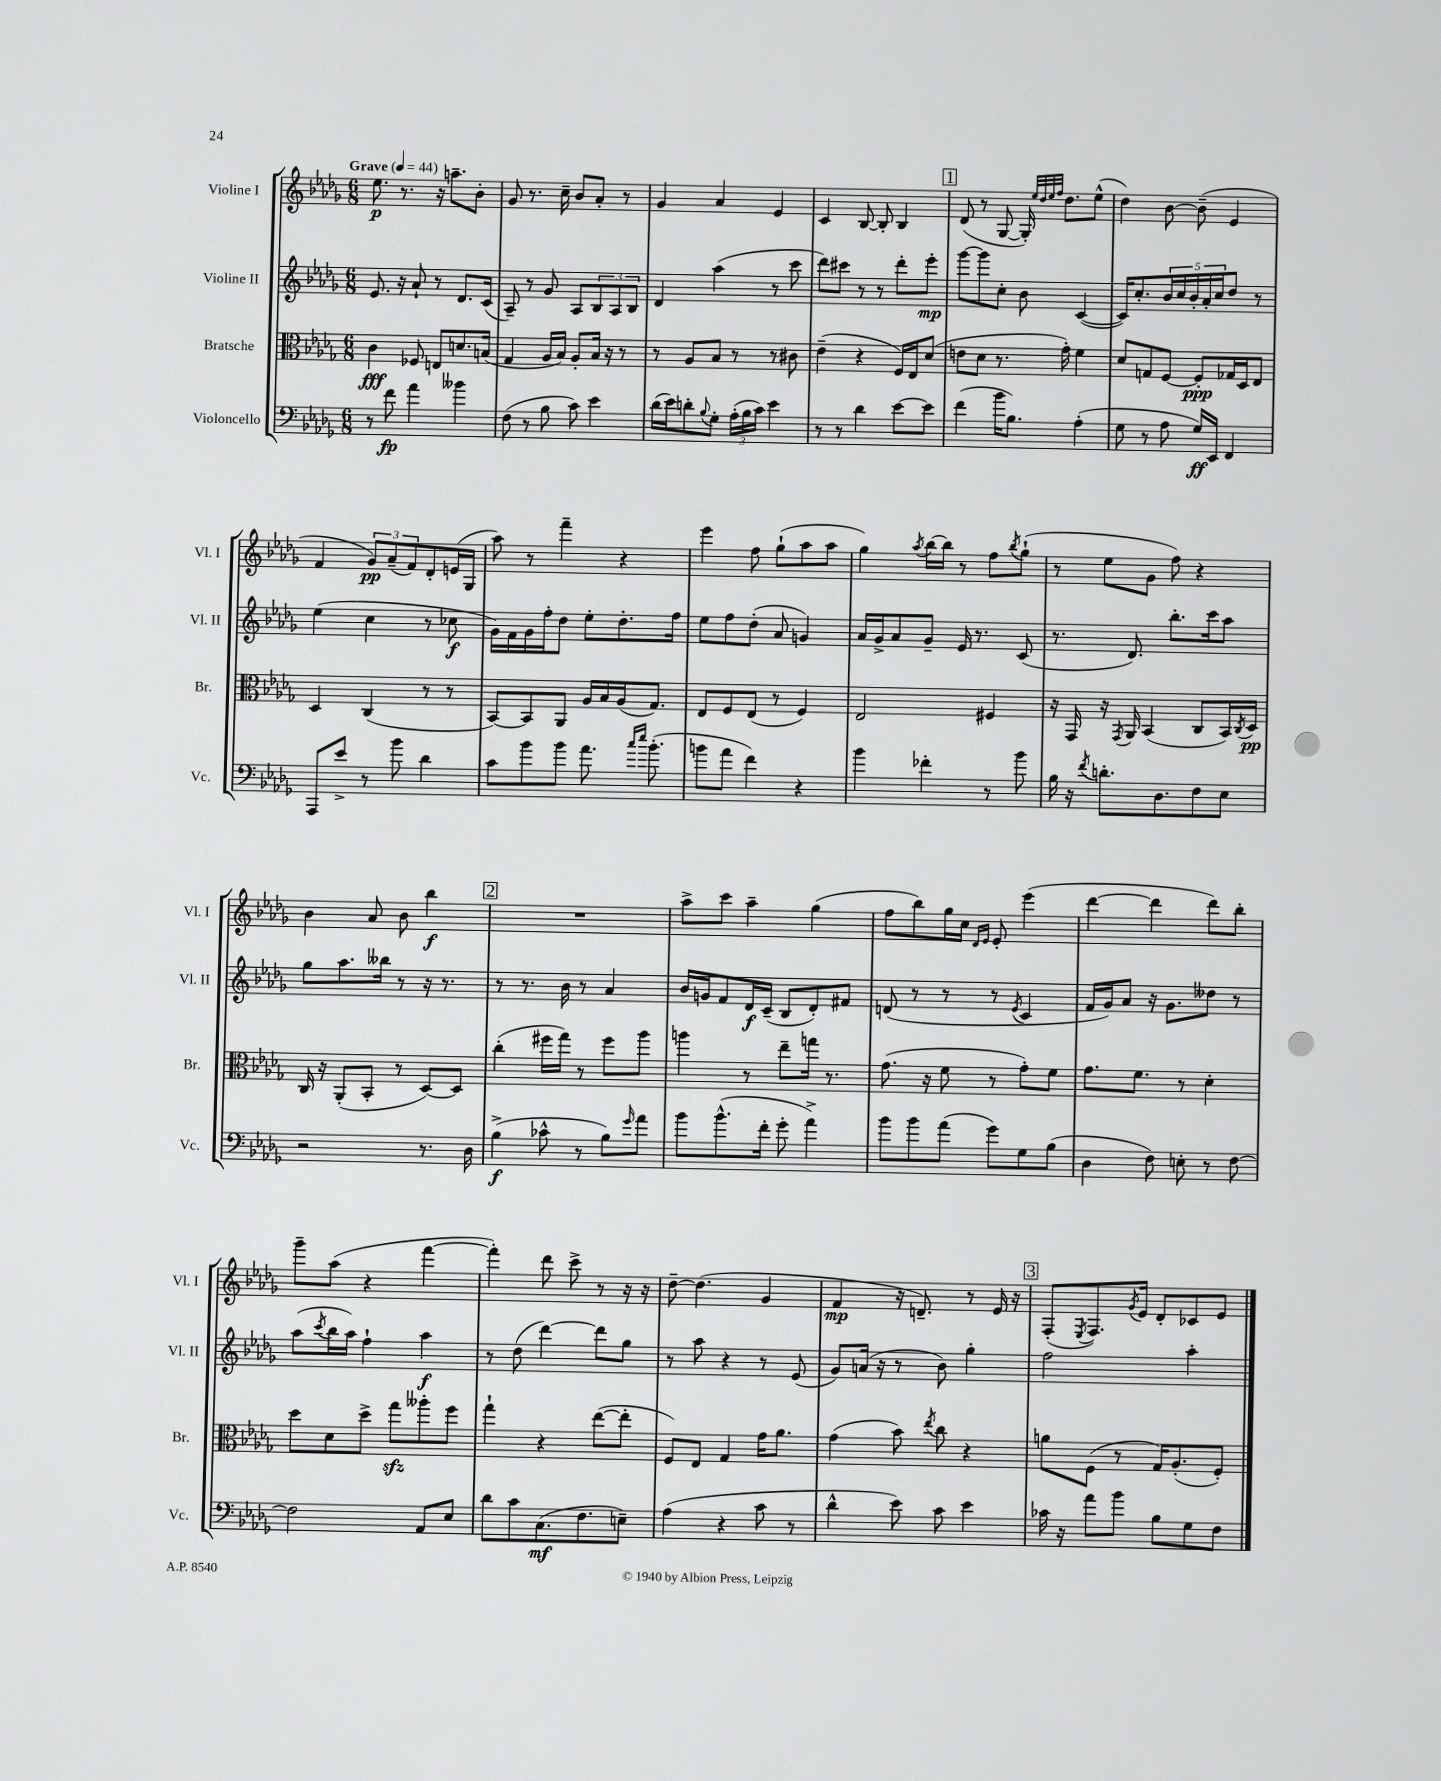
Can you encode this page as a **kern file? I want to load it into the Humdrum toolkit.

**kern	**dynam	**kern	**dynam	**kern	**dynam	**kern	**dynam
*part4	*part4	*part3	*part3	*part2	*part2	*part1	*part1
*staff4	*staff4	*staff3	*staff3	*staff2	*staff2	*staff1	*staff1
*I"Violoncello	*	*I"Bratsche	*	*I"Violine II	*	*I"Violine I	*
*I'Vc.	*	*I'Br.	*	*I'Vl. II	*	*I'Vl. I	*
*clefF4	*	*clefC3	*	*clefG2	*	*clefG2	*
*k[b-e-a-d-g-]	*	*k[b-e-a-d-g-]	*	*k[b-e-a-d-g-]	*	*k[b-e-a-d-g-]	*
*M6/8	*	*M6/8	*	*M6/8	*	*M6/8	*
*MM44	*	*MM44	*	*MM44	*	*MM44	*
=1	=1	=1	=1	=1	=1	=1	=1
!	!	!	!	!	!	!LO:TX:a:B:t=Grave	!
8r	.	4c\	fff	8.e-/	.	8.ee-\	p
8f\	fp	.	.	.	.	.	.
.	.	.	.	16r	.	8.r	.
4a-\	.	8F-X/	.	8a-`/	.	.	.
.	.	8En/L	.	8r	.	16r	.
.	.	.	.	.	.	8.aan~\L	.
4b--X\	.	8.dn/	.	8.d-/L	.	.	.
.	.	.	.	.	.	8b-'\J	.
.	.	(16Bn/Jk	.	(16c/Jk	.	.	.
=2	=2	=2	=2	=2	=2	=2	=2
(8F\	.	4G-/	.	8A-~/)	.	8g-/	.
8r	.	.	.	8r	.	8.r	.
8B-\	.	16A-/LL	.	8g-/	.	.	.
.	.	16B-/JJ)	.	.	.	16cc~\	.
8c\)	.	8A-'/L	.	8A-/L	.	8b-/L	.
4e-\	.	16B-/Jk	.	12B-/	.	8a-'/J	.
.	.	16r	.	.	.	.	.
.	.	.	.	12A-/	.	.	.
.	.	8r	.	.	.	8r	.
.	.	.	.	12B-/J	.	.	.
=3	=3	=3	=3	=3	=3	=3	=3
(16d-\LL	.	8r	.	4d-/	.	4g-/	.
16e-\J)	.	.	.	.	.	.	.
8dn'\	.	8A-/L	.	.	.	.	.
8qqB-/	.	.	.	.	.	.	.
8G-'\J	.	8B-/J	.	(4aa-\	.	4a-/	.
(24A-'\LL	.	8r	.	.	.	.	.
24B-\	.	.	.	.	.	.	.
24c\JJ)	.	.	.	.	.	.	.
4e-\	.	8r	.	8r	.	4e-/	.
.	.	8c#X\	.	8ccc\	.	.	.
=4	=4	=4	=4	=4	=4	=4	=4
8r	.	(4e-~\	.	8ddd-\L)	.	4c/	.
8r	.	.	.	8ccc#X\J	.	.	.
4d-\	.	4r	.	8r	.	[8B-/	.
.	.	.	.	8r	.	8B-'/]	.
[8e-\L	.	16F/LL)	.	8ddd-'\L	.	4B-/	.
.	.	16E-/J	.	.	.	.	.
8e-\J]	.	(8d-/J	.	8eee-'\J	mp	.	.
!!LO:REH:place=s1:t=1
=5	=5	=5	=5	=5	=5	=5	=5
(4f\	.	8en\L	.	[8ggg-\L	.	(8d-/	.
.	.	8d-\J	.	8ggg-\]	.	8r	.
16b-\KL	.	8.r	.	8cc'\J	.	[8G-/	.
8.B-\J)	.	.	.	.	.	.	.
.	.	.	.	8b-\	.	16G-'/])	.
.	.	.	.	.	.	32qqee-/LLL	.
.	.	.	.	.	.	32qqdd-/	.
.	.	.	.	.	.	32qqee-/	.
.	.	.	.	.	.	32qqff/JJJ	.
.	.	16g-'\)	.	.	.	8.dd-\L	.
(4A-'\	.	4f\	.	([4c/	.	.	.
.	.	.	.	.	.	(8ee-^^\J	.
=6	=6	=6	=6	=6	=6	=6	=6
8G-\	.	8d-/L	.	16c/KL])	.	4dd-\)	.
.	.	.	.	8.cc'/	.	.	.
8r	.	8Gn/	.	.	.	.	.
8A-\	.	[8F/J	.	20b-/L	.	[8b-\	.
.	.	.	.	20cc/	.	.	.
.	.	.	.	20b-'/	.	.	.
16G-/LL)	ff	8F'/L]	ppp	.	.	(8b-~\]	.
.	.	.	.	20a-'/	.	.	.
16EE-/JJ	.	.	.	.	.	.	.
.	.	.	.	20cc/J	.	.	.
4FF/	.	16G-X/L	.	8dd-/J	.	4e-/	.
.	.	16D-/J	.	.	.	.	.
.	.	8E-/J	.	8r	.	.	.
!!LO:LB:g=z
=7	=7	=7	=7	=7	=7	=7	=7
8AAA-/L	.	4D-/	.	(4ee-\	.	4f/	.
8e-^/J	.	.	.	.	.	.	.
8r	.	(4C/	.	4cc\	.	12g-/L)	pp
.	.	.	.	.	.	(12a-~/	.
8b-\	.	.	.	.	.	.	.
.	.	.	.	.	.	12f/)	.
4d-\	.	8r	.	8r	.	8d-'/	.
.	.	8r	.	8cc-X\	f	(16en/L	.
.	.	.	.	.	.	16G-/JJ	.
=8	=8	=8	=8	=8	=8	=8	=8
8c\L	.	[8BB-/L)	.	16g-\LL)	.	8aa-\)	.
.	.	.	.	16f\	.	.	.
8b-\	.	8BB-/]	.	16g-\	.	8r	.
.	.	.	.	16ff'\J	.	.	.
8b-\J	.	8AA-/J	.	8dd-\J	.	4fff~\	.
8.a-\	.	16A-/LL	.	8ee-'\L	.	.	.
.	.	16B-/	.	.	.	.	.
.	.	(16A-/J	.	8.dd-'\	.	4r	.
16qqcc/LL	.	.	.	.	.	.	.
16qqee-/JJ	.	.	.	.	.	.	.
(8.b-'\	.	8.G-/J)	.	.	.	.	.
.	.	.	.	16ff\Jk	.	.	.
=9	=9	=9	=9	=9	=9	=9	=9
8bn\L	.	8E-/L	.	8ee-\L	.	4eee-\	.
8a-\J	.	8F/	.	8ff\	.	.	.
4f\)	.	(8E-/J	.	(8dd-'\J	.	8ff\	.
.	.	8r	.	8a-/	.	(8gg-`\L	.
4r	.	4F/)	.	4gn/)	.	8aa-\	.
.	.	.	.	.	.	8aa-\J	.
=10	=10	=10	=10	=10	=10	=10	=10
4b-\	.	2E-/	.	16a-/LL	.	4gg-\)	.
.	.	.	.	16g-^/J	.	.	.
.	.	.	.	8a-/	.	.	.
.	.	.	.	.	.	8qaa-/	.
4f-X'\	.	.	.	8g-~/J	.	[16bb-\LL	.
.	.	.	.	.	.	16bb-\JJ]	.
.	.	.	.	16e-/	.	8r	.
.	.	.	.	8.r	.	.	.
8r	.	4F#X/	.	.	.	8ff\L	.
.	.	.	.	.	.	8qbb-/	.
8b-\	.	.	.	(8c/	.	(8gg-`\J	.
=11	=11	=11	=11	=11	=11	=11	=11
16B-\	.	16r	.	8.r	.	8r	.
16r	.	16GG-/	.	.	.	.	.
8qf/	.	.	.	.	.	.	.
8.dn'\L	.	16r	.	.	.	8ee-\L	.
.	.	8qGG-/	.	.	.	.	.
.	.	16AA-/	.	8.d-/)	.	.	.
.	.	(4BB-/	.	.	.	8g-\J	.
8.D-\	.	.	.	.	.	.	.
.	.	.	.	8.bb-'\L	.	8ff\)	.
8F\	.	8C/L	.	.	.	4r	.
.	.	.	.	16ccc\k	.	.	.
8E-\J	.	16BB-/L)	.	8aa-\J	.	.	.
.	.	8qC/	.	.	.	.	.
.	.	16D-/JJ	pp	.	.	.	.
!!LO:LB:g=z
=12	=12	=12	=12	=12	=12	=12	=12
2r	.	16C/	.	8gg-\L	.	4b-\	.
.	.	16r	.	.	.	.	.
.	.	(8AA-'/L	.	8.aa-\	.	.	.
.	.	8BB-'/J	.	.	.	8a-/	.
.	.	.	.	16bb--X\Jk	.	.	.
.	.	8r	.	8r	.	8b-\	.
8.r	.	[8D-/L)	.	16r	.	4bb-\	f
.	.	.	.	8.r	.	.	.
.	.	8D-/J]	.	.	.	.	.
16D-\	.	.	.	.	.	.	.
!!LO:REH:place=s1:t=2
=13	=13	=13	=13	=13	=13	=13	=13
(4B-^\	f	(4cc'\	.	8r	.	2.r	.
.	.	.	.	8.r	.	.	.
8c-X^^\	.	16ff#X\LL	.	.	.	.	.
.	.	16gg-\JJ)	.	16b-\	.	.	.
8r	.	8r	.	8r	.	.	.
8B-\L)	.	8ff#\L	.	4a-/	.	.	.
16qqg-/	.	.	.	.	.	.	.
8a-\J	.	8aa-\J	.	.	.	.	.
=14	=14	=14	=14	=14	=14	=14	=14
8b-\L	.	4aan\	.	16b-/LL	.	8aa-^\L	.
.	.	.	.	16gn/J	.	.	.
(8.b-^^\	.	.	.	8f/	.	8ccc\J	.
.	.	8r	.	16d-/L	f	4aa-~\	.
16f'\Jk	.	.	.	(16c~/JJ	.	.	.
8g-'\	.	8ee-~\L	.	8B-/L	.	.	.
4a-^\)	.	16ggn\Jk	.	8d-'/)	.	(4gg-\	.
.	.	8.r	.	.	.	.	.
.	.	.	.	8f#X/J	.	.	.
=15	=15	=15	=15	=15	=15	=15	=15
8b-\L	.	(8.g-\	.	(8dn/	.	8ff\L	.
8b-\	.	.	.	8r	.	8bb-\)	.
.	.	16r	.	.	.	.	.
(8a-\J	.	8f\	.	8r	.	16gg-\L	.
.	.	.	.	.	.	16cc\JJ	.
.	.	.	.	.	.	16qqd-/LL	.
.	.	.	.	.	.	16qqe-/JJ	.
8g-\L)	.	8r	.	8r	.	8e-'/	.
.	.	.	.	8qe-/	.	.	.
8G-\	.	8g-'\L)	.	4c/	.	(4eee-\	.
(8B-\J	.	8f\J	.	.	.	.	.
=16	=16	=16	=16	=16	=16	=16	=16
4D-\	.	8.g-\L	.	16f/LL	.	[4ddd-\	.
.	.	.	.	16g-/J)	.	.	.
.	.	.	.	8a-/J	.	.	.
.	.	8.f\J	.	.	.	.	.
8F\)	.	.	.	16r	.	4ddd-\]	.
.	.	.	.	8.g-\L	.	.	.
8En'\	.	8r	.	.	.	.	.
8r	.	4d-'\	.	8dd--X\J	.	8ddd-\L)	.
[8F\	.	.	.	8r	.	8bb-'\J	.
!!LO:LB:g=z
=17	=17	=17	=17	=17	=17	=17	=17
2F\]	.	8dd-\L	.	(8aa-\L	.	8ggg-~\L	.
.	.	.	.	8qccc/	.	.	.
.	.	8d-\	.	16bb-\L	.	(8aa-\J	.
.	.	.	.	16aa-\JJ)	.	.	.
.	.	8dd-^\J	.	4ff`\	.	4r	.
.	.	8gg-zz\L	.	.	.	.	.
8AA-/L	.	8aa--X'\	.	4aa-\	f	[4fff\	.
8E-/J	.	8ff\J	.	.	.	.	.
=18	=18	=18	=18	=18	=18	=18	=18
8d-\L	.	4gg-`\	.	8r	.	4fff'\])	.
8c\	.	.	.	(8dd-\	.	.	.
(8.C\	mf	4r	.	[4ddd-\)	.	8ddd-\	.
.	.	.	.	.	.	8ccc^\	.
8.F\	.	.	.	.	.	.	.
.	.	([8ee-\L	.	8ddd-\L]	.	8r	.
8En~\J)	.	8ee-'\J]	.	8gg-\J	.	16r	.
.	.	.	.	.	.	16r	.
=19	=19	=19	=19	=19	=19	=19	=19
(4A-\	.	8F/L)	.	8r	.	[8dd-~\	.
.	.	8E-/J	.	8aa-\	.	(4.dd-\]	.
4r	.	4G-/	.	4r	.	.	.
8c\	.	16g-\KL	.	8r	.	4g-/	.
.	.	8.a-\J	.	.	.	.	.
8r	.	.	.	(8e-/	.	.	.
=20	=20	=20	=20	=20	=20	=20	=20
4d-^^\	.	(4g-\	.	8g-/L)	.	4f/	mp
.	.	.	.	(16an/Jk	.	.	.
.	.	.	.	16r	.	.	.
8e-\)	.	8b-\)	.	8r	.	16r	.
.	.	.	.	.	.	8.dn~/)	.
.	.	8qee-/	.	.	.	.	.
8c\	.	8cc\	.	8b-\)	.	.	.
4e-\	.	4r	.	4gg-'\	.	8r	.
.	.	.	.	.	.	16e-/	.
.	.	.	.	.	.	16r	.
!!LO:REH:place=s1:t=3
=21	=21	=21	=21	=21	=21	=21	=21
16c-X\	.	8an\L	.	2ff\	.	(8F'/L	.
16r	.	.	.	.	.	.	.
.	.	.	.	.	.	8qE-/	.
8a-\L	.	(8F\J	.	.	.	8.F/)	.
8b-\J	.	8r	.	.	.	.	.
.	.	.	.	.	.	8qg-/	.
.	.	.	.	.	.	16e-/Jk	.
8B-\L	.	16G-/KL)	.	.	.	8d-'/L	.
.	.	(8.A-'/	.	.	.	.	.
8G-\	.	.	.	4aa-'\	.	8c-X/	.
8F\J	.	8F'/J)	.	.	.	8e-/J	.
==	==	==	==	==	==	==	==
*-	*-	*-	*-	*-	*-	*-	*-
